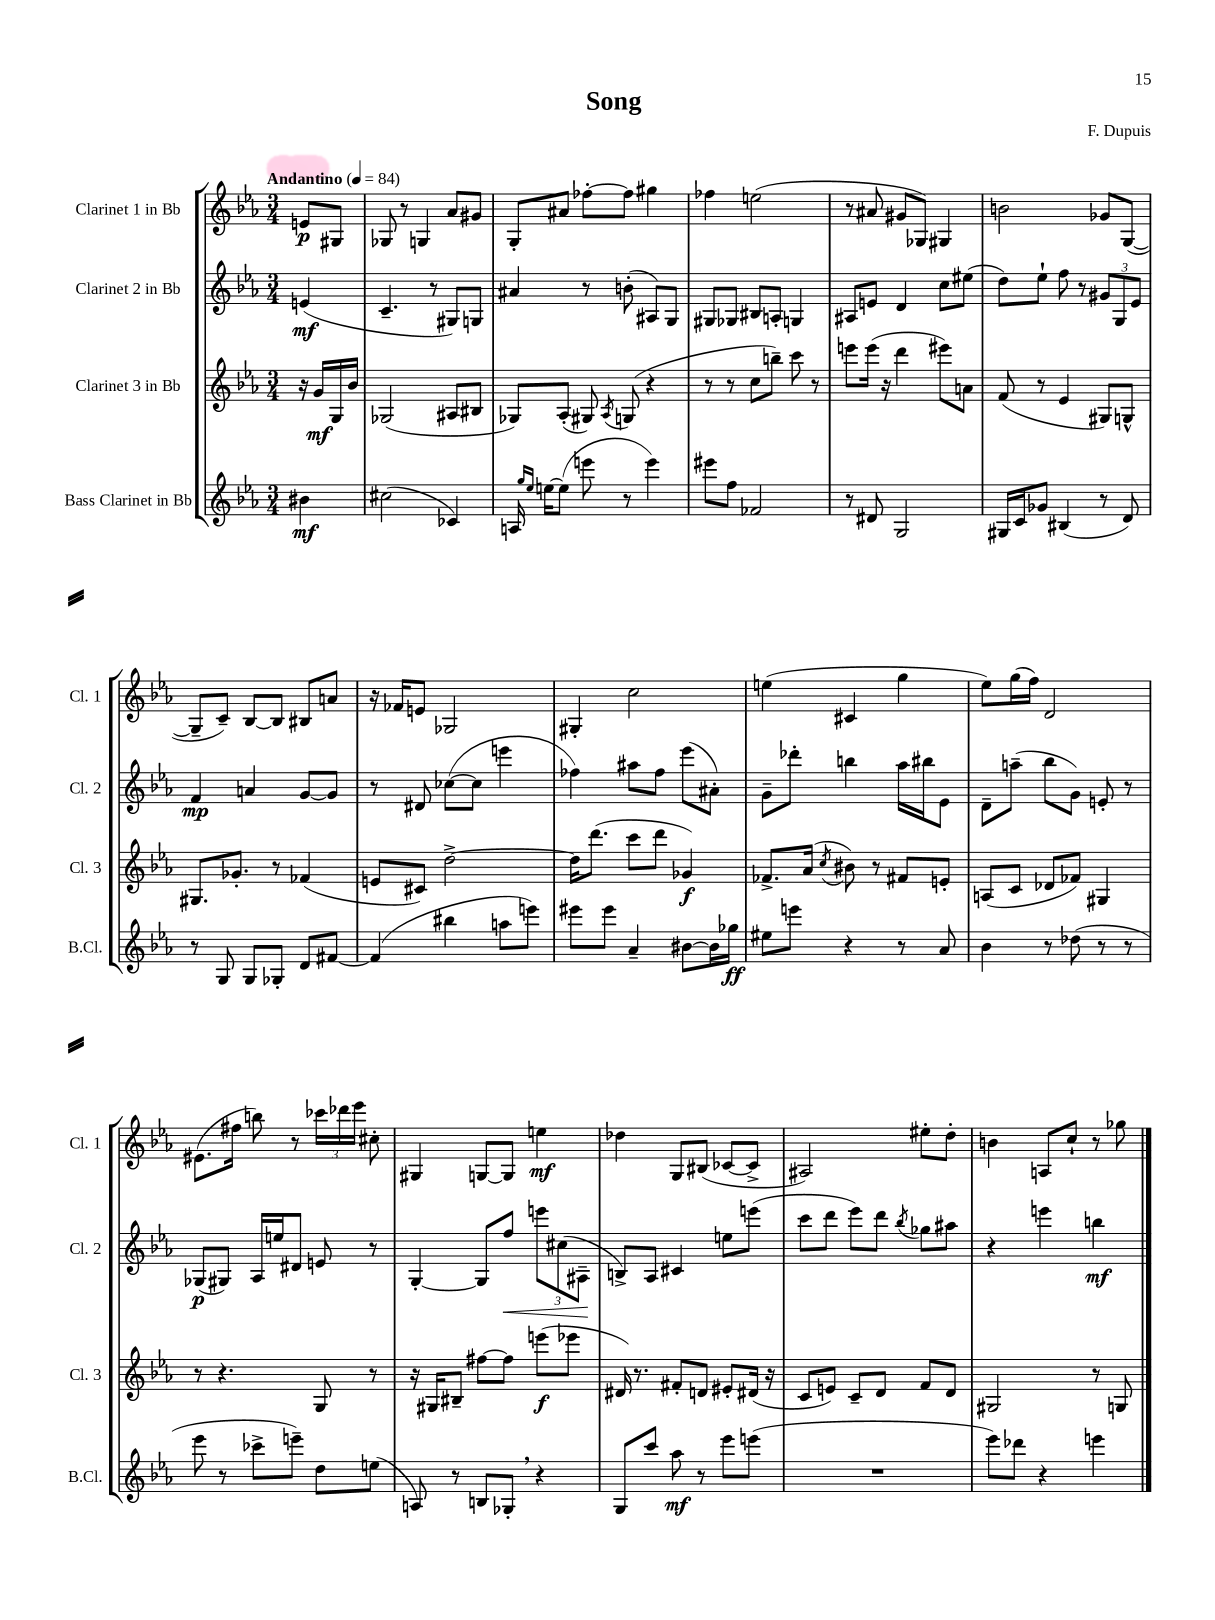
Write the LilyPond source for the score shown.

\header { title = "Song" composer = "F. Dupuis" }
<<
\new StaffGroup <<
\new Staff = "s0" \with { instrumentName = "Clarinet 1 in Bb" shortInstrumentName = "Cl. 1" } {
    \clef treble \key ees \major \numericTimeSignature \time 3/4 \partial 4 \tempo "Andantino" 4 = 84
    \autoBeamOff e'8[\p gis8] |
    ges8 r8 g4 aes'8[ gis'8] |
    g8[-. ais'8] fes''8[~-. fes''8] gis''4 |
    fes''4 e''2( |
    r8 ais'8 gis'8[ ges8]) gis4 |
    b'2 ges'8[ g8]~( |
    g8[-- c'8]--) bes8[~ bes8] bis8[ a'8] |
    r16 fes'16[ e'8] ges2 |
    gis4-. c''2 |
    e''4( cis'4 g''4 |
    ees''8[) g''16( f''16]) d'2 |
    eis'8.[( fis''16] b''8) r8 \tuplet 3/2 { ces'''16[ des'''16 ees'''16] } cis''8-. |
    gis4 g8[~ g8] e''4\mf |
    des''4 g8[ bis8]( ces'8[~ ces'8]-> |
    ais2) eis''8[-. d''8]-. |
    b'4 a8[ c''8]-! r8 ges''8 \bar "|." |
}
\new Staff = "s1" \with { instrumentName = "Clarinet 2 in Bb" shortInstrumentName = "Cl. 2" } {
    \clef treble \key ees \major \numericTimeSignature \time 3/4 \partial 4
    \autoBeamOff e'4\mf( |
    c'4.-- r8 gis8[) g8] |
    ais'4 r8 b'8-.( ais8[) g8] |
    gis8[ ges8] bis8[ a8]-. g4 |
    ais8[ e'8] d'4 c''8[ eis''8]( |
    d''8[) ees''8]-! f''8 r8 \tuplet 3/2 { gis'8[ g8 ees'8] } |
    f'4\mp a'4 g'8[~ g'8] |
    r8 dis'8 ces''8[~( ces''8] e'''4 |
    fes''4) ais''8[ fes''8] ees'''8[( ais'8]-.) |
    g'8[-- des'''8]-. b''4 aes''16[ bis''16 ees'8] |
    d'8[-- a''8]--( bes''8[ g'8]) e'8-. r8 |
    ges8[\p( gis8]) aes16[ e''16 dis'8] e'8 r8 |
    g4~-. g8[ f''8]\< \tuplet 3/2 { e'''8[ cis''8( ais8]--\! } |
    b8[->) aes8] cis'4 e''8[ e'''8]( |
    c'''8[ d'''8] ees'''8[) d'''8] \acciaccatura { bes''8 } ges''8[ ais''8] |
    r4 e'''4 b''4\mf \bar "|." |
}
\new Staff = "s2" \with { instrumentName = "Clarinet 3 in Bb" shortInstrumentName = "Cl. 3" } {
    \clef treble \key ees \major \numericTimeSignature \time 3/4 \partial 4
    \autoBeamOff r16 g'16[\mf g16 bes'16] |
    ges2( ais8[ bis8] |
    ges8[) aes8]-.( gis8) \acciaccatura { aes8 } g8( r4 |
    r8 r8 c''8[ b''8]--) c'''8 r8 |
    e'''8[ e'''16]( r16 d'''4 eis'''8[) a'8] |
    f'8( r8 ees'4 gis8[) g8]-^ |
    gis8.[ ges'8.]-. r8 fes'4( |
    e'8[ cis'8]) d''2~-> |
    d''16[ d'''8.]( c'''8[ d'''8] ges'4\f) |
    fes'8.[-> aes'16]( \acciaccatura { c''8 } bis'8) r8 fis'8[ e'8]-. |
    a8[( c'8] des'8[ fes'8]) gis4 |
    r8 r4. g8 r8 |
    r16 gis16[ bis8]-- fis''8[~ fis''8] e'''8[\f( ees'''8] |
    dis'16) r8. fis'8[-. d'8] eis'8[-. dis'16]( r16 |
    c'8[ e'8]) c'8[-- d'8] f'8[ d'8] |
    gis2 r8 g8 \bar "|." |
}
\new Staff = "s3" \with { instrumentName = "Bass Clarinet in Bb" shortInstrumentName = "B.Cl." } {
    \clef treble \key ees \major \numericTimeSignature \time 3/4 \partial 4
    \autoBeamOff bis'4\mf |
    cis''2( ces'4) |
    a16 \grace { g''16[ ees''16] } e''16[~ e''8]( e'''8 r8 e'''4) |
    eis'''8[ f''8] fes'2 |
    r8 dis'8 g2 |
    gis16[ c'16 ges'8] bis4( r8 d'8) |
    r8 g8 g8[ ges8]-. d'8[ fis'8]~ |
    fis'4( bis''4 a''8[ e'''8]) |
    eis'''8[ eis'''8] aes'4-- bis'8[~ bis'16 ges''16]\ff |
    eis''8[ e'''8] r4 r8 aes'8 |
    bes'4 r8 des''8( r8 r8 |
    ees'''8 r8 ces'''8[-> e'''8]--) d''8[ e''8]( |
    a8) r8 b8[ ges8]-. \breathe r4 |
    g8[ c'''8] aes''8\mf r8 ees'''8[ e'''8]( |
    R2. |
    ees'''8[) des'''8] r4 e'''4 \bar "|." |
}
>>
>>
\layout { \context { \Score \remove "Bar_number_engraver" } }
